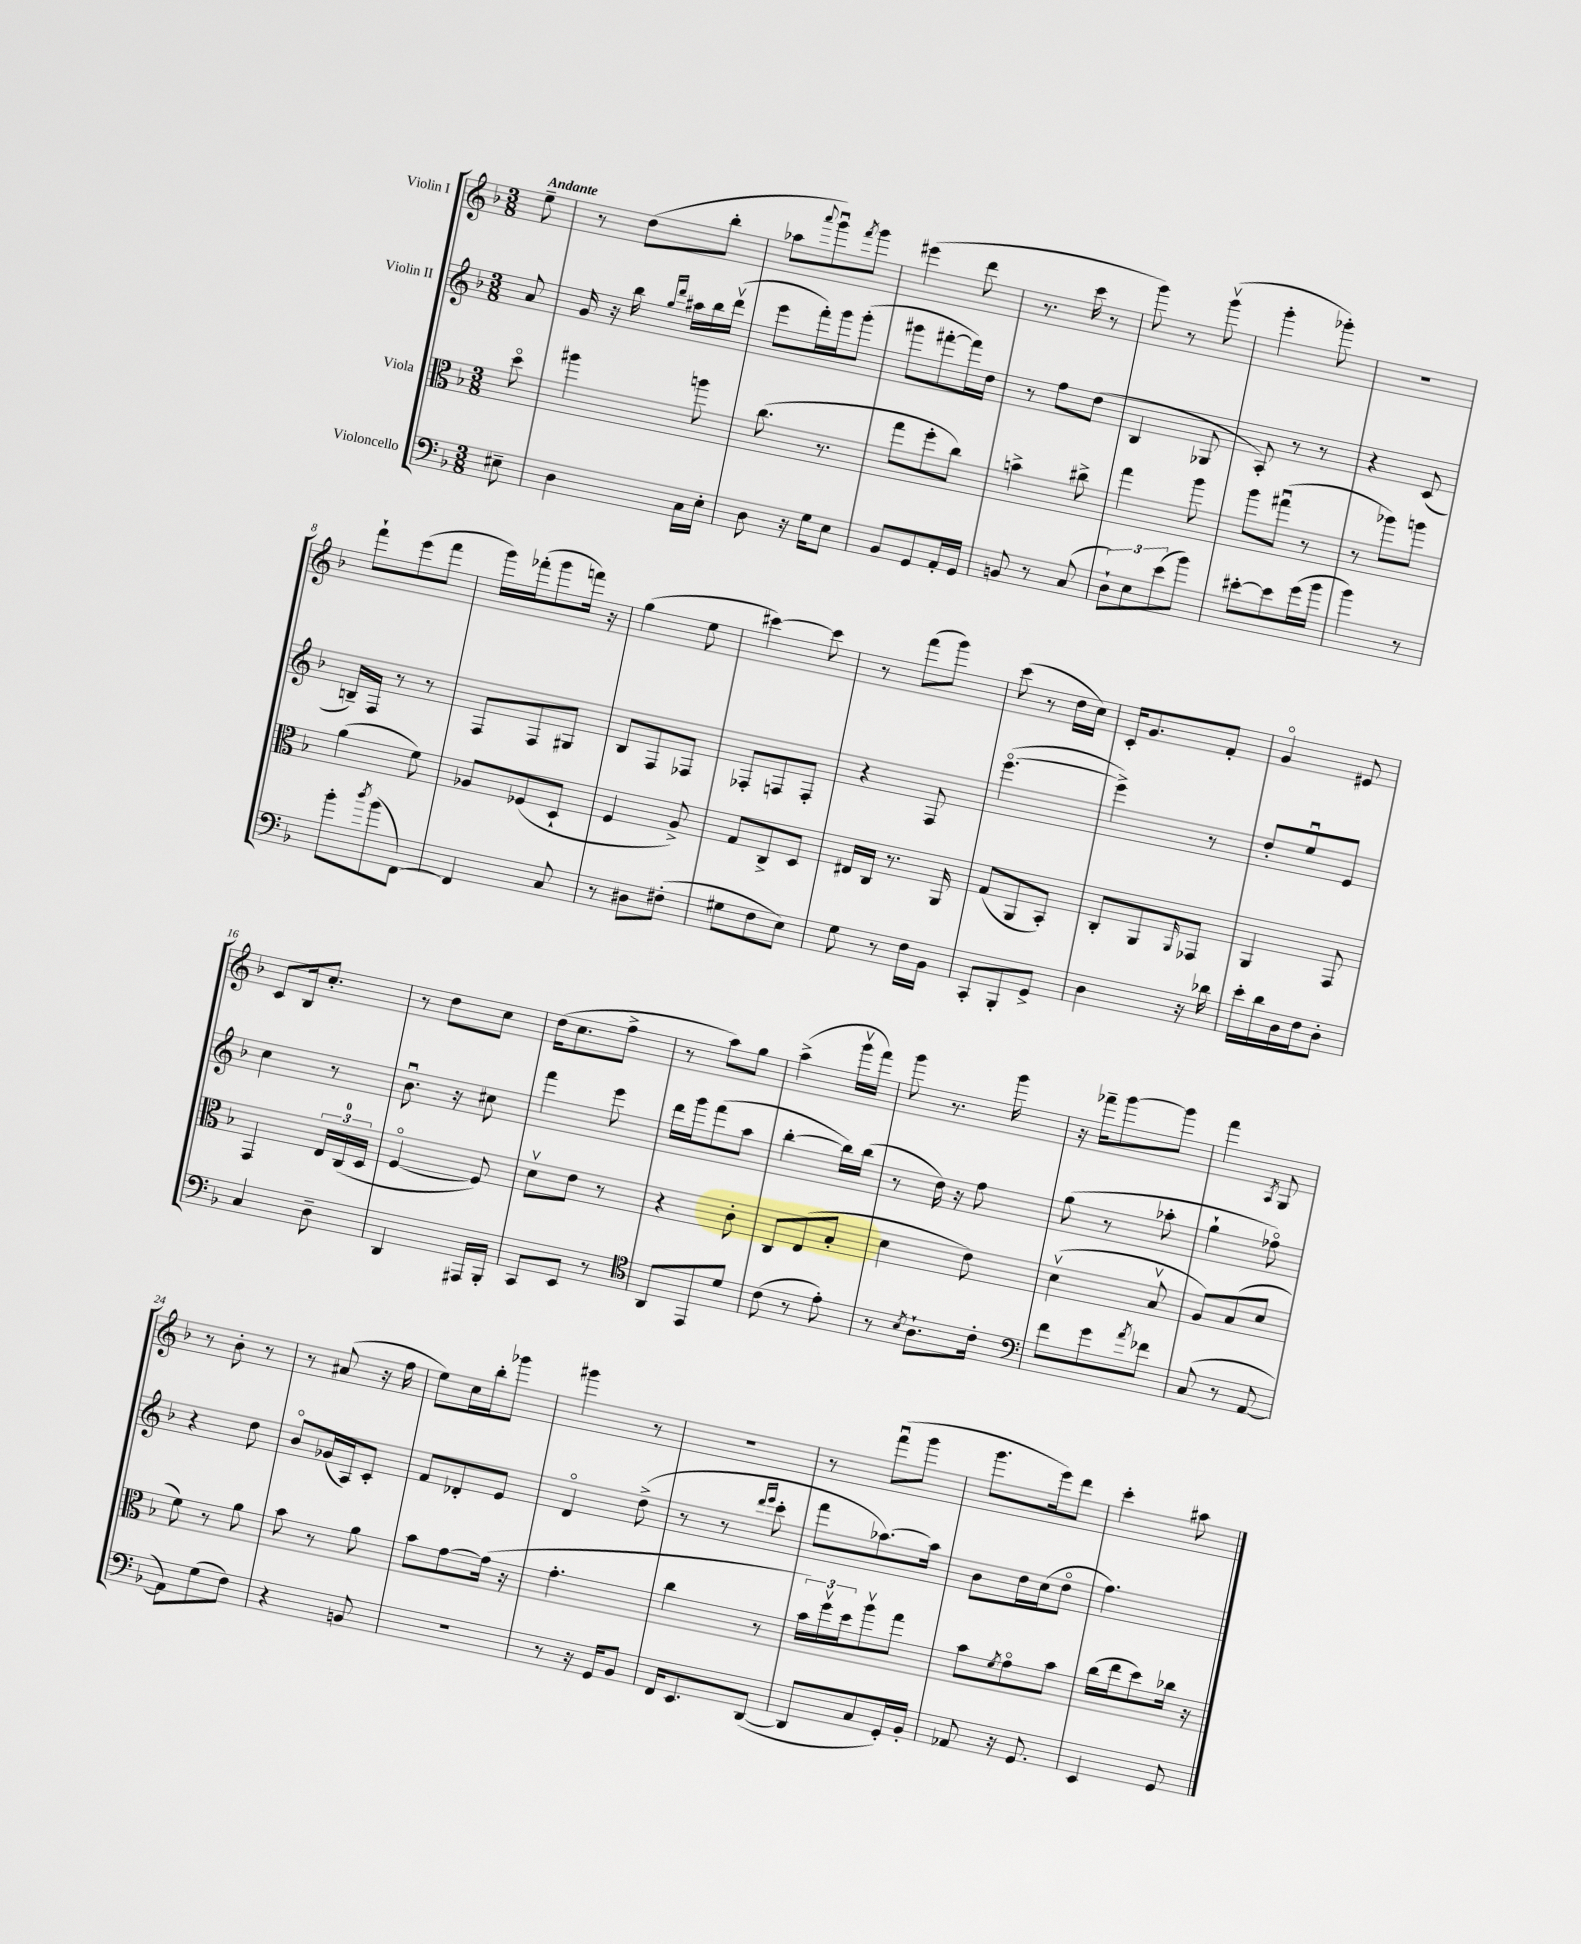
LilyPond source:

<<
\new StaffGroup <<
\new Staff = "s0" \with { instrumentName = "Violin I" } {
    \clef treble \key f \major \numericTimeSignature \time 3/8 \partial 8 \tempo "Andante"
    e''8-- |
    r8 d''8( bes''8-. |
    aes''8 \appoggiatura { a'''8 } g'''8\downbow) \acciaccatura { f'''8 } g'''8 |
    eis'''4( d'''8 |
    r8. c'''16 r8 |
    g'''8) r8 g'''8\upbow( |
    g'''4-. ges'''8-.) |
    R4. |
    f'''8-! e'''8( f'''8 |
    g'''16) fes'''16-.( g'''8 f'''16) r16 |
    g''4( e''8 |
    cis'''4~) cis'''8 |
    r8 f'''8( g'''8) |
    c'''8( r8 d''16 c''16) |
    c'16-. g'8. f'8-. |
    g'4\flageolet eis'8 |
    c'8 bes16 c''8.-. |
    r8 d''8 c''8 |
    d''16( c''8. f''8-> |
    r8 a''8) g''8 |
    a''4->( g'''16\upbow f'''16) |
    g'''8 r8. g'''16 |
    r16 fes'''16-- g'''8~ g'''8 |
    f'''4 \acciaccatura { a8 } g8 |
    r8 bes'8-. r8 |
    r8 ais'8( r16 f''16 |
    e''8) c''16 bes''16-. ges'''8 |
    gis'''4 r8 |
    R4. |
    r8 f'''8\downbow( g'''8 |
    g'''8. e'''16) d'''8 |
    c'''4-. ais''8 \bar "|." |
}
\new Staff = "s1" \with { instrumentName = "Violin II" } {
    \clef treble \key f \major \numericTimeSignature \time 3/8 \partial 8
    a'8 |
    g'16 r16 bes''16 \grace { g''16 d'''16 } ais''16 bes''16 d'''16\upbow( |
    e'''8 f'''16-.) g'''16 g'''8-.( |
    gis'''8 fis'''8~-. fis'''16) d''16 |
    r8 f''8 d''8( |
    bes4 ges8 |
    a8-.) r8 r8 |
    r4 c'8( |
    b16--) f16 r8 r8 |
    f8 f8 gis8 |
    bes8 f8 fes8 |
    fes8-. f8 f8-. |
    r4 f8 |
    e'''4.~\flageolet( |
    e'''4->) r8 |
    d''8-. e''8\downbow e'8 |
    c''4 r8 |
    bes'8.\downbow r16 cis''8 |
    f'''4 e'''8 |
    d'''16 g'''16 f'''8( a''8 |
    bes''4~-. bes''16) bes''16( |
    r8 d''16) r16 f''8 |
    g''8( r8 aes''8-. |
    g''4-! fes''8\flageolet) |
    r4 d''8 |
    bes'8\flageolet ges'16( a16) c'8-. |
    f'8 des'8-. e'8 |
    d'4\flageolet d''8->( |
    r8 r8 \grace { d'''16 e'''16 } c'''8-. |
    f'''8 aes''8.~) aes''16 |
    bes'8 d''16 c''16( d''8\flageolet |
    f''4.) \bar "|." |
}
\new Staff = "s2" \with { instrumentName = "Viola" } {
    \clef alto \key f \major \numericTimeSignature \time 3/8 \partial 8
    d''8\flageolet |
    ais''4 a''8 |
    c''8.( r8. |
    g''8 f''8-. c''8) |
    b'4-> cis''8-> |
    g''4 a''8 |
    a''8 gis''8\downbow( r8 |
    r8 aes''8) a''8 |
    a'4( f'8) |
    aes8 fes8( d8-! |
    f4 a8->) |
    g8 c8-> d8 |
    eis16 c16 r8. a,16 |
    g8( a,8 bes,8-.) |
    c8-. a,8 \grace { a,16 } ges,8 |
    a,4 g,8 |
    g,4 \tuplet 3/2 { e16 c16-0( d16 } |
    f4~\flageolet f8) |
    d'8\upbow e'8 r8 |
    r4 c'8-. |
    c8 e8( bes8-. |
    d'4 e'8) |
    d'4\upbow( bes8\upbow |
    a8) bes8( d'8 |
    f'8) r8 a'8 |
    bes'8 r8 a'8 |
    bes'8 g'8~ g'16( r16 |
    g'4.-. |
    c''4 r8 |
    \tuplet 3/2 { bes'16) f''16\upbow d''16 } a''8\upbow g''8 |
    bes'8 \acciaccatura { f'8 } g'8\flageolet bes'8 |
    c''16( e''16 d''8) ces''16 r16 \bar "|." |
}
\new Staff = "s3" \with { instrumentName = "Violoncello" } {
    \clef bass \key f \major \numericTimeSignature \time 3/8 \partial 8
    eis8-- |
    d4 c16 e16-. |
    d8 r16 g16 e8 |
    bes,8 g,8 a,16-. g,16 |
    b,8 r8 c8( |
    \tuplet 3/2 { d8-!) e8 e'8( } bes'8) |
    eis'8~-. eis'8 g'16( bes'16 |
    bes'4) r8 |
    bes'8-. \acciaccatura { d''8 } bes'8( f,8~) |
    f,4 c8 |
    r8 dis8 fis8-.( |
    gis8 f8 e8) |
    g8 r8 f16 bes,16 |
    c,8-. bes,,8-. g,8-> |
    d4 r16 des'16 |
    e'16-. d'16 d16 f16 d8-. |
    c4 d8-- |
    d,4 ais,,16 bes,,16-. |
    c,8 e,8 r8 |
    \clef tenor a,8 e,8 d'8 |
    c'8( r8 e'8-.) |
    r8 \acciaccatura { bes8 } a8.-! c'16-. |
    \clef bass f'8 g'8 \acciaccatura { a'8 } fes'8 |
    c8( r8 a,8~ |
    a,8) g8( f8) |
    r4 b,8 |
    R4. |
    r8 r16 g,16 bes,8 |
    f,16 e,8. d,8~( |
    d,8 c8 g,16-.) bes,16-. |
    aes,8 r16 g,8. |
    e,4 g,8 \bar "|." |
}
>>
>>
